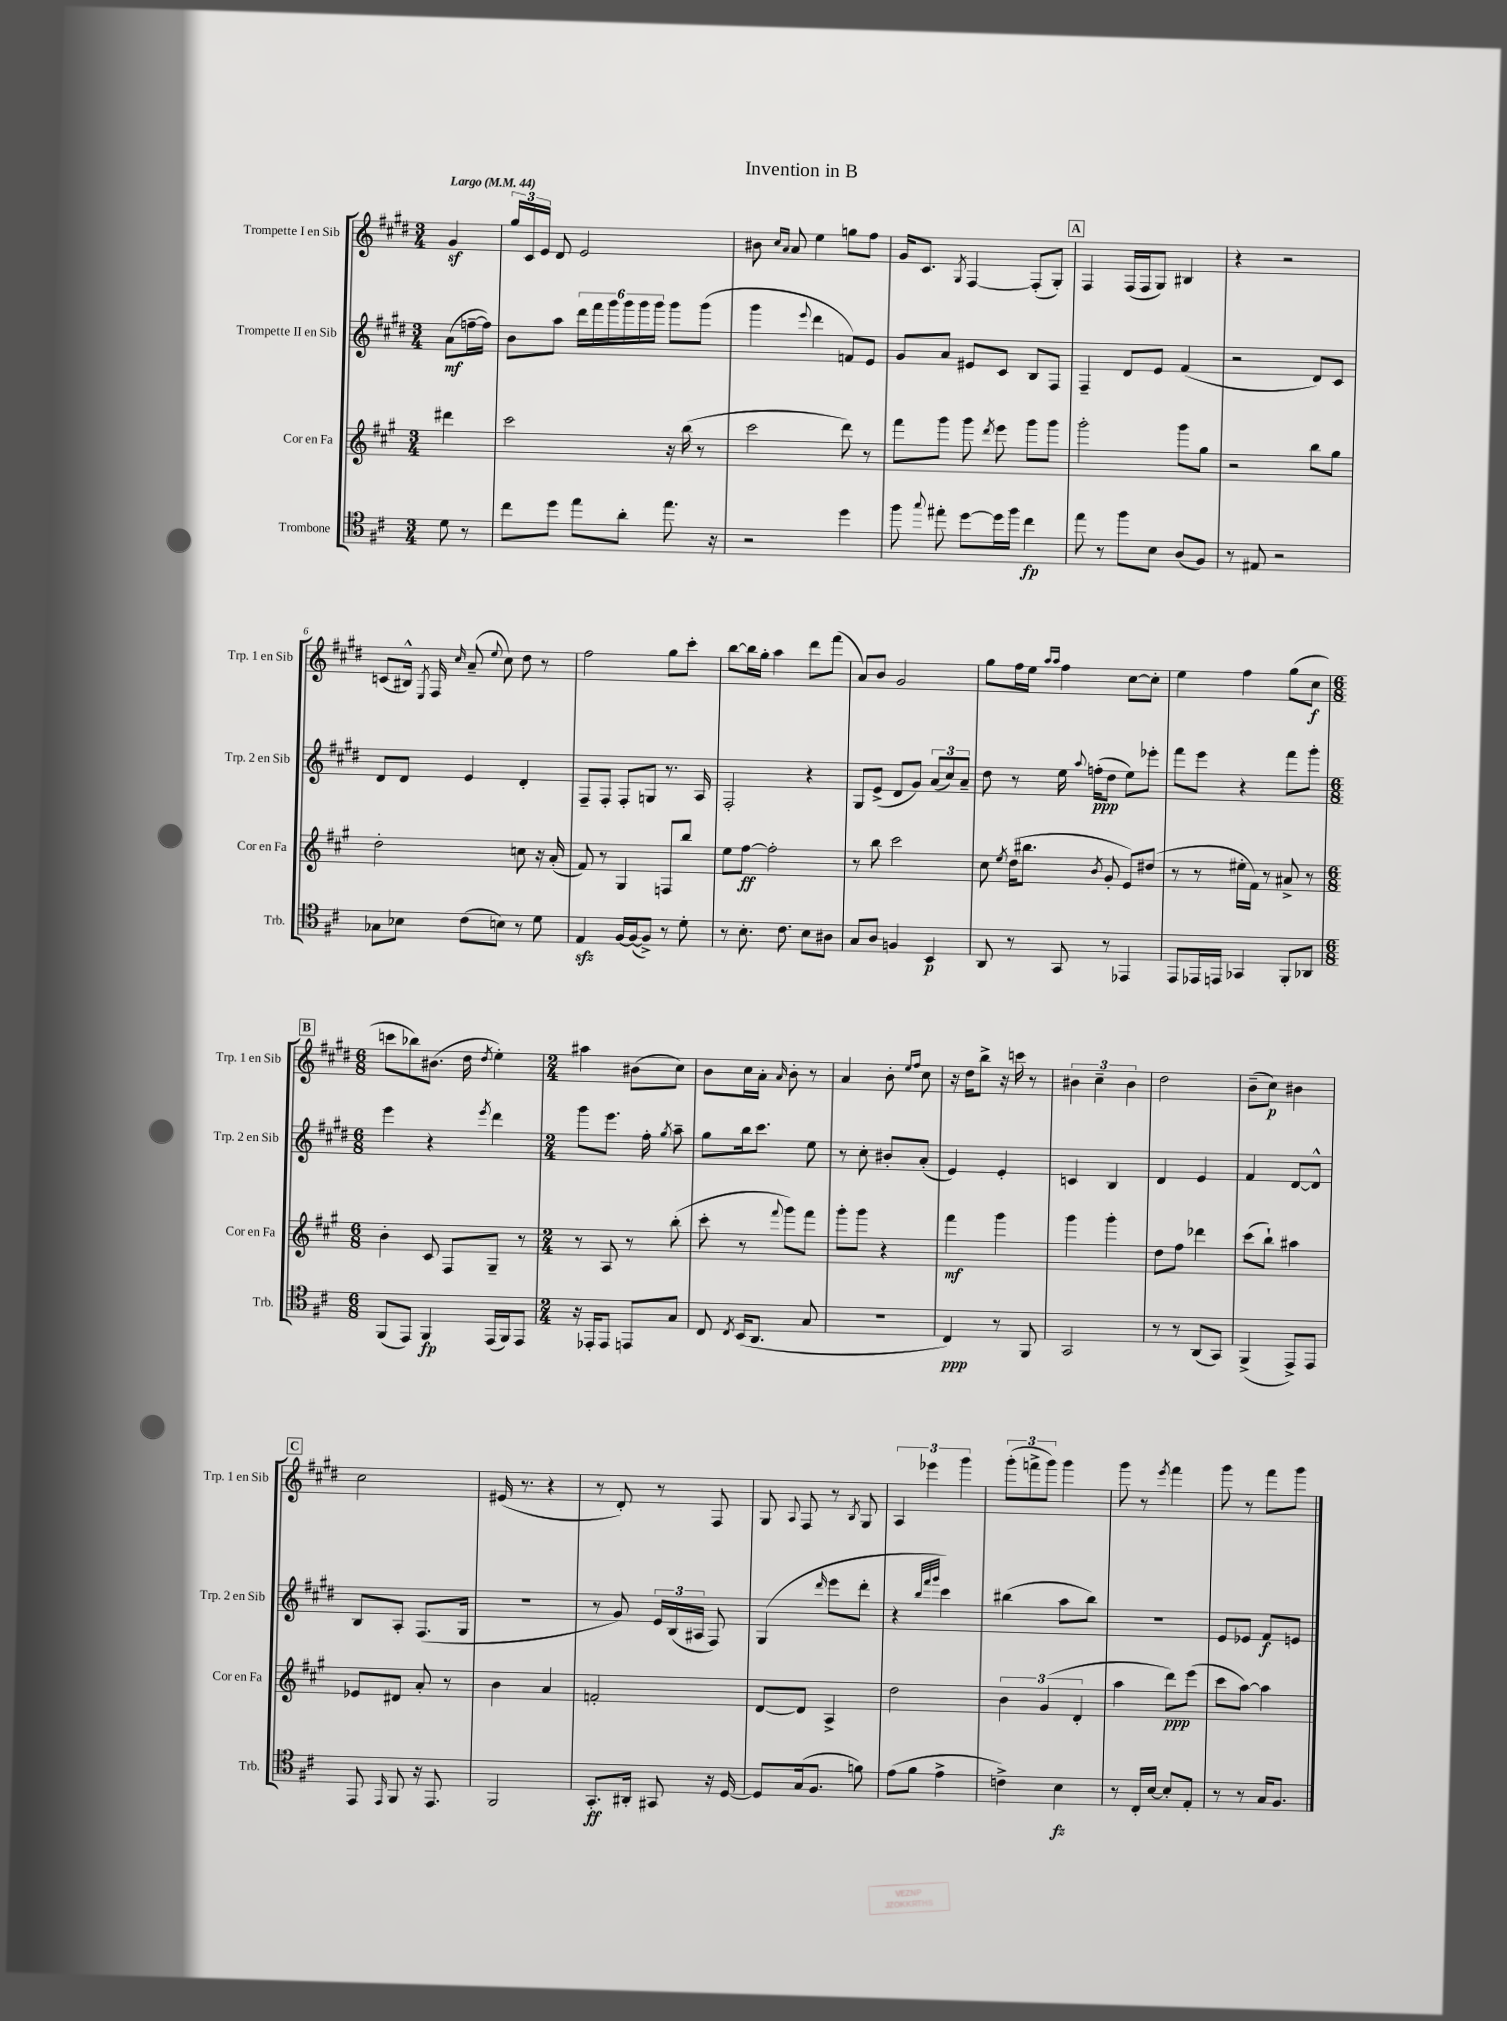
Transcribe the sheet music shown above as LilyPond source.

\header { title = "Invention in B" }
<<
\new StaffGroup <<
\new Staff = "s0" \with { instrumentName = "Trompette I en Sib" shortInstrumentName = "Trp. 1 en Sib" } {
    \clef treble \key e \major \numericTimeSignature \time 3/4 \partial 4 \tempo "Largo" 4 = 44
    \autoBeamOff gis'4\sf |
    \tuplet 3/2 { gis''16[ cis'16 e'16] } dis'8 e'2 |
    bis'8 \grace { cis''16[ a'16] } a'8 e''4 g''8[ fis''8] |
    gis'16[ cis'8.] \acciaccatura { gis8 } fis4~ fis8[-.( gis8]-.) |
    \mark \markup { \box "A" } fis4 fis16[( fis16 gis8]) bis4 |
    r4 r2 |
    c'8[( bis16]-^) \acciaccatura { e8 } fis16 \grace { cis''16 } a'8--( \appoggiatura { e''8 } cis''8) dis''8 r8 |
    fis''2 gis''8[ cis'''8]-. |
    b''8[~ b''16 gis''16]-. a''4 dis'''8[ fis'''8]( |
    a'8[) b'8] gis'2 |
    gis''8[ fis''16 e''16] \grace { a''16[ a''16] } fis''4 cis''8[~ cis''8]-. |
    e''4 fis''4 gis''8[( cis''8]\f |
    \mark \markup { \box "B" } \numericTimeSignature \time 6/8 c'''8[ bes''8) bis'8.]( dis''16 \acciaccatura { dis''8 } e''4-.) |
    \numericTimeSignature \time 2/4 ais''4 bis'8[( cis''8]) |
    b'8[ cis''16 a'16]-. \grace { a'16 } b'8-. r8 |
    a'4 b'8-. \grace { e''16[ fis''16] } cis''8 |
    r16 dis''16[ b''8]-> r16 c'''16 r8 |
    \tuplet 3/2 { bis'4 cis''4-- bis'4 } |
    dis''2 |
    b'8[--( cis''8]\p) bis'4 |
    \mark \markup { \box "C" } cis''2 |
    eis'16( r8. r4 |
    r8 dis'8-.) r8 fis8 |
    gis8 \appoggiatura { a8 } fis8 r8 \acciaccatura { b8 } gis8 |
    \tuplet 3/2 { a4 ees'''4 gis'''4 } |
    \tuplet 3/2 { gis'''8[-.( f'''8-> gis'''8]) } gis'''4 |
    gis'''8 r8 \acciaccatura { e'''8 } fis'''4 |
    gis'''8 r8 fis'''8[ gis'''8] \bar "|." |
}
\new Staff = "s1" \with { instrumentName = "Trompette II en Sib" shortInstrumentName = "Trp. 2 en Sib" } {
    \clef treble \key e \major \numericTimeSignature \time 3/4 \partial 4
    \autoBeamOff a'8[\mf( f''16~-- f''16]) |
    b'8[ a''8] \tuplet 6/4 { dis'''16[ fis'''16 gis'''16 gis'''16 gis'''16 gis'''16] } gis'''8[ gis'''8]( |
    gis'''4 \appoggiatura { e'''8 } dis'''4 f'8[) e'8] |
    gis'8[ a'8] eis'8[ cis'8] b8[ fis8] |
    \mark \markup { \box "A" } fis4-- dis'8[ e'8] fis'4( |
    r2 dis'8[) cis'8] |
    dis'8[ dis'8] e'4 dis'4-. |
    fis8[-- fis8]-. fis8[-. g8] r8. a16 |
    fis2-. r4 |
    gis8[ e'8]->( dis'8[ gis'8]) \tuplet 3/2 { a'8[( cis''8) a'8]-- } |
    dis''8 r8 e''16 \appoggiatura { a''8 } f''16[-.\ppp( dis''8] e''8[) ees'''8]-. |
    fis'''8[ e'''8] r4 fis'''8[ gis'''8]-. |
    \mark \markup { \box "B" } \numericTimeSignature \time 6/8 e'''4 r4 \acciaccatura { e'''8 } dis'''4 |
    \numericTimeSignature \time 2/4 gis'''8[ e'''8.] fis''16-. \acciaccatura { gis''8 } a''8-- |
    gis''8[ b''16 cis'''8.] e''8 |
    r8 cis''8-. bis'8[-. a'8]-.( |
    e'4) e'4-. |
    c'4 b4 |
    dis'4 e'4 |
    fis'4 dis'8[~ dis'8]-^ |
    \mark \markup { \box "C" } b8[ a8]-. fis8.[( gis16] |
    r2 |
    r8 gis'8) \tuplet 3/2 { e'16[ b16( ais16] } fis8) |
    gis4( \grace { dis'''16 } e'''8[ dis'''8]-. |
    r4 \grace { b''32[ fis'''32 gis'''32] } cis'''4) |
    bis''4( a''8[ bis''8]) |
    r2 |
    e'8[ ees'8] fis'8[\f e'8] \bar "|." |
}
\new Staff = "s2" \with { instrumentName = "Cor en Fa" shortInstrumentName = "Cor en Fa" } {
    \clef treble \key a \major \numericTimeSignature \time 3/4 \partial 4
    \autoBeamOff dis'''4 |
    cis'''2 r16 b''16( r8 |
    cis'''2 d'''8) r8 |
    fis'''8[ gis'''8] gis'''8 \acciaccatura { d'''8 } e'''8 gis'''8[ gis'''8] |
    \mark \markup { \box "A" } gis'''2-. gis'''8[ gis''8] |
    r2 b''8[ gis''8] |
    d''2-. c''8 r16 a'16-.( |
    fis'8) r8 gis4 f8[ b''8] |
    e''8[ fis''8]~\ff fis''2-. |
    r8 b''8 cis'''2 |
    cis''8 \acciaccatura { e''8 } d''16[( bis''8.] \acciaccatura { b'8 } gis'8-. e'8[) dis''8]( |
    r8 r8 eis''16[-. fis'16]) r8 ais'8-> r8 |
    \mark \markup { \box "B" } \numericTimeSignature \time 6/8 b'4-. cis'8 fis8[ gis8]-- r8 |
    \numericTimeSignature \time 2/4 r8 a8 r8 b''8-.( |
    cis'''8-. r8 \appoggiatura { fis'''8 } gis'''8[) fis'''8] |
    gis'''8[-. gis'''8] r4 |
    fis'''4\mf gis'''4 |
    gis'''4 gis'''4-. |
    d''8[ fis''8] des'''4 |
    cis'''8[( b''8]-!) ais''4 |
    \mark \markup { \box "C" } ees'8[ dis'8] a'8-. r8 |
    b'4 a'4 |
    f'2-. |
    d'8[~ d'8] a4-> |
    d''2 |
    \tuplet 3/2 { b'4 gis'4( d'4-. } |
    a''4 d'''8[\ppp) e'''8]( |
    cis'''8[ a''8]~) a''4 \bar "|." |
}
\new Staff = "s3" \with { instrumentName = "Trombone" shortInstrumentName = "Trb." } {
    \clef tenor \key d \major \numericTimeSignature \time 3/4 \partial 4
    \autoBeamOff d'8 r8 |
    cis''8[ d''8] e''8[ a'8]-. e''8. r16 |
    r2 d''4 |
    fis''8 \appoggiatura { g''8 } eis''8-. d''8[~ d''16 fis''16] cis''4\fp |
    \mark \markup { \box "A" } e''8 r8 fis''8[ b8] a8[( fis8]) |
    r8 eis8 r2 |
    ges8[ bes8] cis'8[( b8]) r8 d'8 |
    e4\sfz fis16[~ fis16~( fis8]->) r8 d'8-. |
    r8 b8.-. cis'8. b8[ ais8] |
    g8[ a8] f4 b,4\p |
    a,8 r8 g,8 r8 ees,4 |
    e,8[ ees,16 e,16] ges,4 fis,8[-. aes,8] |
    \mark \markup { \box "B" } \numericTimeSignature \time 6/8 fis,8[( e,8]) fis,4\fp e,16[( fis,16) e,8] |
    \numericTimeSignature \time 2/4 r16 ees,16[-. ees,8] e,8[ g8] |
    cis8 \acciaccatura { cis8 } b,16[( a,8.] g8 |
    R2 |
    cis4\ppp) r8 fis,8 |
    g,2 |
    r8 r8 a,8[( g,8]) |
    fis,4->( e,8[->) e,8] |
    \mark \markup { \box "C" } e,8 \grace { e,16 } fis,8 r16 e,8. |
    fis,2 |
    g,8.[-.\ff ais,16]-. gis,8 r16 d16~ |
    d8[ g16( fis8.] f'8) |
    e'8[( fis'8] e'4-> |
    c'4->) b4\fz |
    r8 cis16[-. b16]~ b8[-. e8]-. |
    r8 r8 g16[ fis8.] \bar "|." |
}
>>
>>
